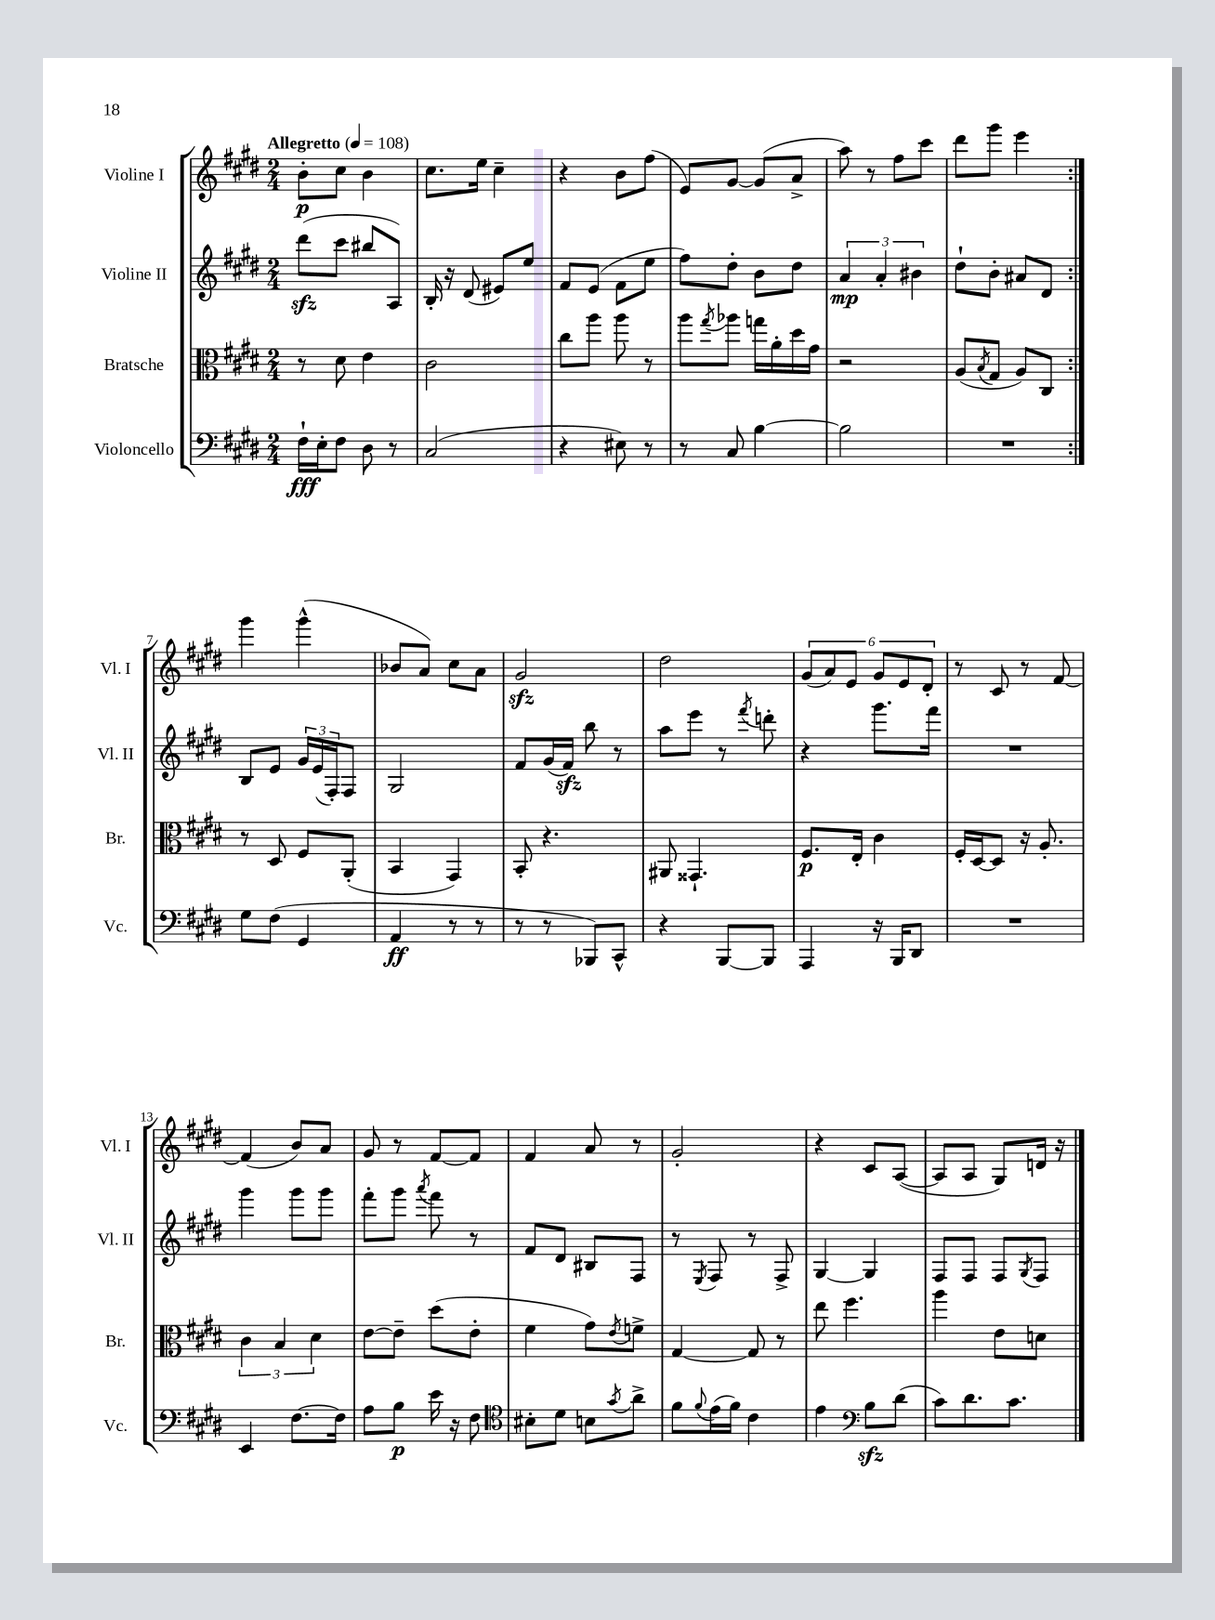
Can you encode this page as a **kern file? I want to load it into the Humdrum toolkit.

**kern	**kern	**kern	**kern
*staff4	*staff3	*staff2	*staff1
*clefF4	*clefC3	*clefG2	*clefG2
*k[f#c#g#d#]	*k[f#c#g#d#]	*k[f#c#g#d#]	*k[f#c#g#d#]
*M2/4	*M2/4	*M2/4	*M2/4
*MM108	*MM108	*MM108	*MM108
16F#`	8r	(8ddd#	8b'
16E'	.	.	.
8F#	8d#	8ccc#	8cc#
8D#	4e	8bb#	4b
8r	.	8A)	.
=	=	=	=
(2C#	2c#	16B'	8.cc#
.	.	16r	.
.	.	(8d#	.
.	.	.	16ee
.	.	8e#)	4cc#~
.	.	8ee	.
=	=	=	=
4r	8cc#	8f#	4r
.	8aa	(8e	.
8E#)	8aa	8f#	8b
8r	8r	8ee	(8ff#
=	=	=	=
8r	8aa	8ff#)	8e)
.	8qgg#	.	.
8C#	8aa-	8dd#'	[8g#
[4B	16gg	8b	(8g#]
.	16a'	.	.
.	16dd#	8dd#	8a^
.	16g#	.	.
=	=	=	=
2B]	2r	6a	8aa)
.	.	.	8r
.	.	6a'	.
.	.	.	8ff#
.	.	6b#	.
.	.	.	8ccc#
=	=	=	=
2r	(8A	8dd#`	8ddd#
.	8qB	.	.
.	8G#	8b'	8ggg#
.	8A)	8a#	4eee
.	8C#	8d#	.
=:|!	=:|!	=:|!	=:|!
8G#	8r	8B	4ggg#
(8F#	8D#	8e	.
4GG#	8F#	24g#	(4ggg#^^
.	.	(24e	.
.	.	24F#')	.
.	(8AA'	8F#	.
=	=	=	=
4AA	4BB	2G#	8b-
.	.	.	8a)
8r	4GG#)	.	8cc#
8r	.	.	8a
=	=	=	=
8r	8BB'	8f#	2g#
8r	4.r	(16g#	.
.	.	16f#)	.
8BBB-)	.	8bb	.
8CC#^^	.	8r	.
=	=	=	=
4r	8AA#	8aa	2dd#
.	4.GG##`	8eee	.
[8BBB	.	8r	.
.	.	8qfff#	.
8BBB]	.	8ddd'	.
=	=	=	=
4AAA	8.F#	4r	(12g#
.	.	.	12a)
.	.	.	12e
.	16E'	.	.
16r	4c#	8.ggg#	12g#
16BBB	.	.	.
.	.	.	12e
8DD#	.	.	.
.	.	.	12d#'
.	.	16fff#	.
=	=	=	=
2r	16F#'	2r	8r
.	[16D#	.	.
.	8D#]	.	8c#
.	16r	.	8r
.	8.A'	.	.
.	.	.	[8f#
=	=	=	=
4EE	6c#	4ggg#	(4f#]
.	6B	.	.
[8.F#	.	8ggg#	8b)
.	6d#	.	.
.	.	8ggg#	8a
16F#]	.	.	.
=	=	=	=
8A	[8e	8fff#'	8g#
8B	8e~]	8ggg#	8r
.	.	8qaaa	.
16e	(8dd#	8fff#	[8f#
16r	.	.	.
8F#	8e'	8r	8f#]
=	=	=	=
*clefC4	*	*	*
8B#'	4f#	8f#	4f#
8d#	.	8d#	.
8B	8g#)	8B#	8a
8qg#	8qe	.	.
8a^	8f^	8F#	8r
=	=	=	=
8f#	[4G#	8r	2g#'
8qqf#	.	8qE	.
(16e	.	8F#	.
16f#)	.	.	.
4c#	8G#]	8r	.
.	8r	8F#^	.
=	=	=	=
4e	8ee	[4G#	4r
.	4.ff#	.	.
*clefF4	*	*	*
8B	.	4G#]	8c#
(8d#	.	.	([8A
=	=	=	=
8c#)	4aa	8F#	8A]
8.d#	.	8F#	8A
.	8e	8F#	8G#)
8.c#	.	.	.
.	.	8qG#	.
.	8d	8F#	16d
.	.	.	16r
==	==	==	==
*-	*-	*-	*-
